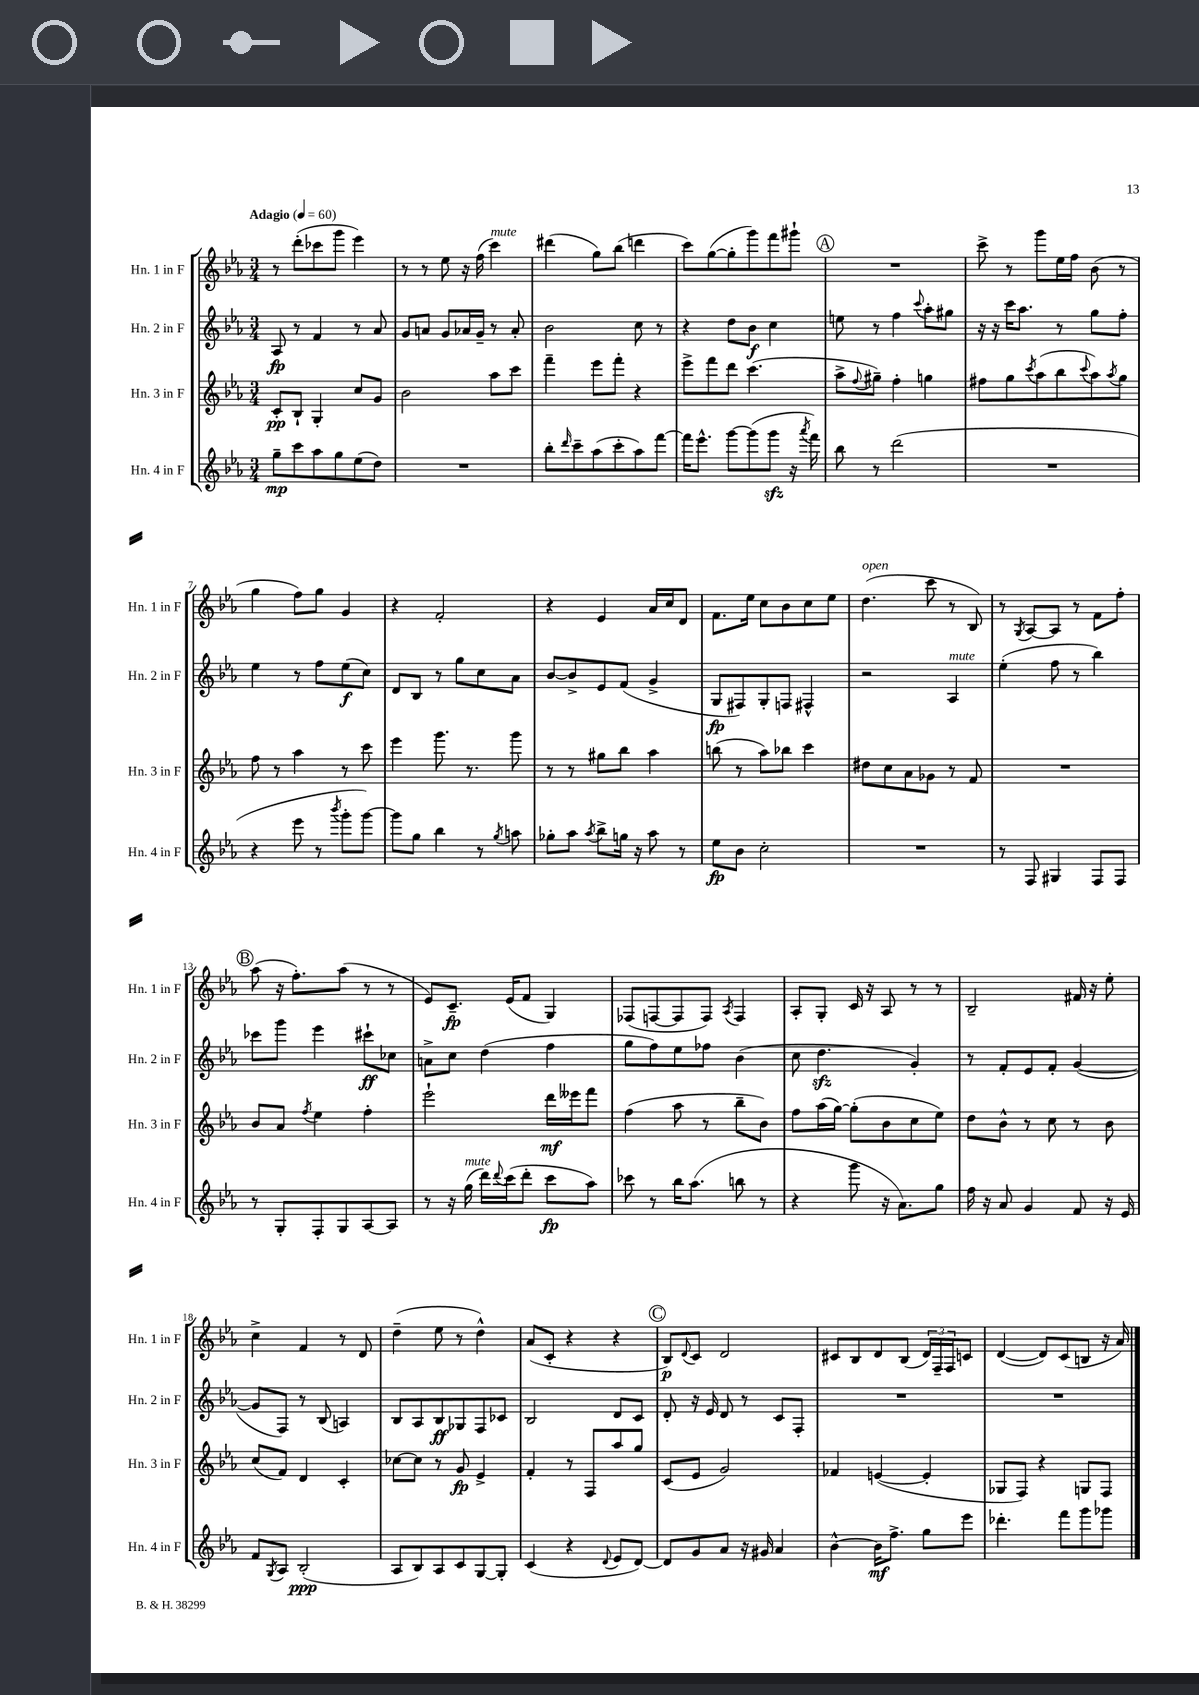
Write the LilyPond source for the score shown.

<<
\new StaffGroup <<
\new Staff = "s0" \with { instrumentName = "Hn. 1 in F" shortInstrumentName = "Hn. 1 in F" } {
    \clef treble \key ees \major \numericTimeSignature \time 3/4 \tempo "Adagio" 4 = 60
    r8 d'''8-.( ces'''8 g'''8 ees'''4) |
    r8 r8 ees''8 r16 f''16( c'''4^\markup { \italic "mute" }) |
    dis'''4( g''8) bes''8( d'''4 |
    c'''8) g''8~( g''8-. g'''8) f'''8 gis'''8-! |
    \mark \markup { \circle "A" } R2. |
    c'''8-> r8 g'''8 ees''16 f''16 bes'8( r8 |
    g''4 f''8) g''8 g'4 |
    r4 f'2-. |
    r4 ees'4 aes'16 c''16 d'8 |
    f'8. ees''16 c''8 bes'8 c''8 ees''8 |
    d''4.^\markup { \italic "open" }( c'''8 r8 bes8) |
    r8 \acciaccatura { g8 } aes8~ aes8 r8 f'8 f''8-. |
    \mark \markup { \circle "B" } aes''8( r16 f''8.-.) aes''8( r8 r8 |
    ees'8) c'8.--\fp ees'16( f'8 g4) |
    fes8( f8~ f8 f8) \acciaccatura { aes8 } f4 |
    aes8-. g8-. c'16 r16 aes8 r8 r8 |
    bes2-- fis'16 r16 ees''8-. |
    c''4-> f'4 r8 d'8 |
    d''4--( ees''8 r8 d''4-^) |
    aes'8( c'8-. r4 r4 |
    \mark \markup { \circle "C" } bes8\p) \appoggiatura { d'8 } c'8 d'2 |
    cis'8 bes8 d'8 bes8( \tuplet 3/2 { d'16) f16-- f16 } c'8 |
    d'4~( d'8) c'8( b8 r16 aes'16) \bar "|." |
}
\new Staff = "s1" \with { instrumentName = "Hn. 2 in F" shortInstrumentName = "Hn. 2 in F" } {
    \clef treble \key ees \major \numericTimeSignature \time 3/4
    aes8\fp r8 f'4 r8 aes'8 |
    g'8 a'8 g'8 aes'16 g'16-- r8 aes'8-. |
    bes'2 c''8 r8 |
    r4 d''8 bes'8\f c''4 |
    \mark \markup { \circle "A" } e''8 r8 f''4 \appoggiatura { c'''8 } aes''8-. gis''8 |
    r16 r16 c'''16 aes''8. r8 g''8 f''8-. |
    ees''4 r8 f''8 ees''8\f( c''8) |
    d'8 bes8 r8 g''8 c''8 aes'8 |
    bes'8~ bes'8-> ees'8 f'8( g'4-> |
    g8\fp fis8) g8-. f8 fis4-^ |
    r2 aes4^\markup { \italic "mute" } |
    ees''4-.( f''8 r8 bes''4) |
    \mark \markup { \circle "B" } ces'''8 g'''8 ees'''4 cis'''8-!\ff ces''8 |
    a'8-> c''8 d''4( f''4 |
    g''8 f''8) ees''8 fes''8 bes'4( |
    c''8 d''4.\sfz g'4-.) |
    r8 f'8-. ees'8 f'8-. g'4~( |
    g'8 f8) r8 bes8( a4) |
    bes8 aes8 bes8\ff ges8 f8 ces'8 |
    bes2 d'8 c'8 |
    \mark \markup { \circle "C" } d'8-. r16 ees'16 d'8 r8 c'8 f8-. |
    R2. |
    R2. \bar "|." |
}
\new Staff = "s2" \with { instrumentName = "Hn. 3 in F" shortInstrumentName = "Hn. 3 in F" } {
    \clef treble \key ees \major \numericTimeSignature \time 3/4
    c'8-.\pp bes8-! g4-. c''8 g'8 |
    bes'2 aes''8 c'''8 |
    f'''4-- ees'''8 f'''8-. r4 |
    ees'''8-> f'''8 d'''8 c'''4.( |
    \mark \markup { \circle "A" } aes''8-> \appoggiatura { f''8 } gis''8--) f''4-. g''4 |
    fis''8 g''8 \acciaccatura { c'''8 } aes''8( bes''8 \appoggiatura { c'''8 } aes''8) \acciaccatura { aes''8 } g''8 |
    f''8 r8 aes''4 r8 c'''8 |
    ees'''4 g'''8. r8. g'''8 |
    r8 r8 gis''8 bes''8 aes''4 |
    b''8( r8 aes''8) bes''8 c'''4 |
    dis''8 c''8 aes'8 ges'8 r8 f'8 |
    R2. |
    \mark \markup { \circle "B" } bes'8 aes'8 \acciaccatura { f''8 } ees''4 f''4-. |
    ees'''2-! d'''16\mf eeses'''16 f'''8 |
    f''4( aes''8 r8 bes''8-- bes'8) |
    f''8 aes''16( g''16~) g''8-.( bes'8 c''8 ees''8) |
    d''8 bes'8-^ r8 c''8 r8 bes'8 |
    c''8( f'8) d'4 c'4-. |
    ces''8~ ces''8 r8 g'8\fp ees'4-> |
    f'4-. r8 f8 aes''8 g''8 |
    \mark \markup { \circle "C" } c'8( ees'8 g'2) |
    fes'4 e'4~( e'4-. |
    ges8 f8) r4 g8 f8 \bar "|." |
}
\new Staff = "s3" \with { instrumentName = "Hn. 4 in F" shortInstrumentName = "Hn. 4 in F" } {
    \clef treble \key ees \major \numericTimeSignature \time 3/4
    g''8--\mp c'''8 aes''8 g''8 ees''8( d''8) |
    R2. |
    bes''8-. \grace { d'''16 } c'''8-- aes''8( c'''8-. aes''8) f'''8~ |
    f'''16 ees'''8.-^ g'''8~ g'''8( g'''8\sfz r16 \acciaccatura { aes'''8 } f'''16) |
    \mark \markup { \circle "A" } bes''8 r8 d'''2( |
    R2. |
    r4 ees'''8 r8 \acciaccatura { bes'''8 } g'''8-. g'''8~) |
    g'''8 g''8 bes''4 r8 \acciaccatura { g''8 } a''8 |
    ges''8-. aes''8 \acciaccatura { aes''8 } bes''8-> g''16 r16 aes''8 r8 |
    ees''8\fp bes'8 c''2-. |
    R2. |
    r8 f8 gis4 f8 f8 |
    \mark \markup { \circle "B" } r8 g8-. f8-. g8 aes8~ aes8 |
    r8 r16 g''16^\markup { \italic "mute" }( d'''16) \appoggiatura { d'''8 } c'''16( d'''8-. c'''8\fp aes''8) |
    ces'''8 r8 bes''16 aes''8.( b''8 r8 |
    r4 g'''8 r16 aes'8.) g''8 |
    f''16 r16 aes'8 g'4 f'8 r16 ees'16 |
    f'8 \acciaccatura { g8 } aes8 bes2-.\ppp( |
    aes8 bes8) aes8 c'8 g8~ g8-. |
    c'4( r4 \appoggiatura { d'8 } ees'8 d'8~) |
    \mark \markup { \circle "C" } d'8 g'8 aes'8 r16 gis'16 aes'4 |
    bes'4~-^ bes'16\mf f''8.-> g''8 ees'''8 |
    des'''4.-. f'''8 g'''8 ges'''8 \bar "|." |
}
>>
>>
